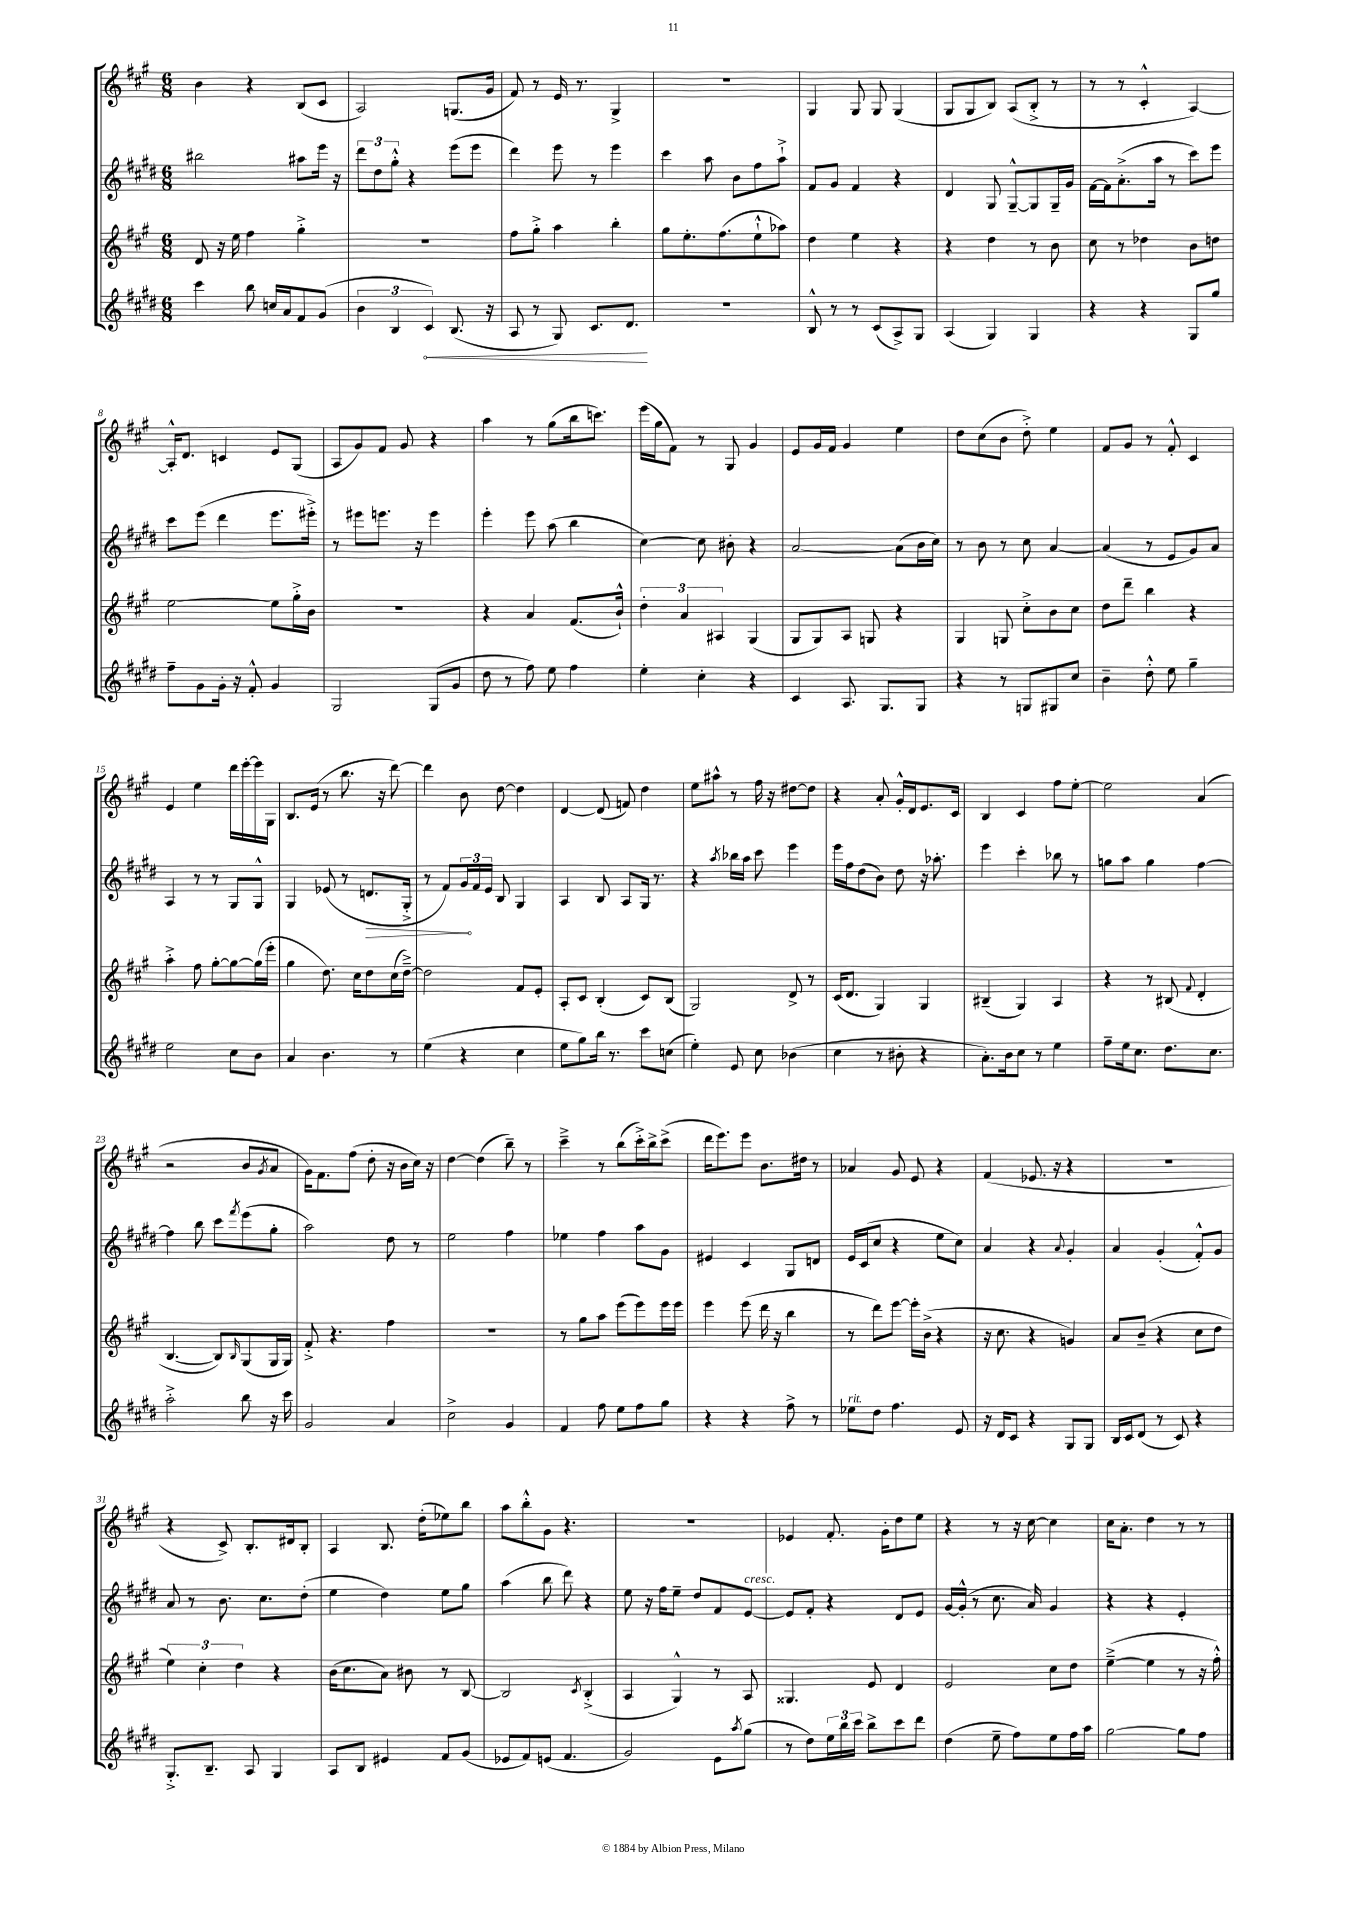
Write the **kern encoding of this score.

**kern	**kern	**kern	**kern
*staff4	*staff3	*staff2	*staff1
*clefG2	*clefG2	*clefG2	*clefG2
*k[f#c#g#d#]	*k[f#c#g#]	*k[f#c#g#d#]	*k[f#c#g#]
*M6/8	*M6/8	*M6/8	*M6/8
4ccc#	8d	2bb#	4b
.	16r	.	.
.	16ee	.	.
8bb	4ff#	.	4r
16cc	.	.	.
16a	.	.	.
8f#	4gg#'^	8aa#	(8B
(8g#	.	16eee	8c#
.	.	16r	.
=	=	=	=
6b	2.r	12ddd#	2A)
.	.	12dd#	.
6B	.	12gg#'^^	.
.	.	4r	.
6c#)	.	.	.
(8.B	.	(8eee	(8.G
.	.	8eee	.
16r	.	.	16g#
=	=	=	=
8A	8ff#	4ddd#)	8f#)
8r	8gg#'^	.	8r
8G#)	4aa	8eee	16e
.	.	.	8.r
8.c#	.	8r	.
.	4bb'	4eee	4G#^
8.d#	.	.	.
=	=	=	=
2.r	8gg#	4ccc#	2.r
.	8.ee'	.	.
.	.	8aa	.
.	(8.ff#	.	.
.	.	8b	.
.	8ee`^^	8ff#	.
.	8aa-)	8aa`^	.
=	=	=	=
8B^^	4dd	8f#	4G#
8r	.	8g#	.
8r	4ee	4f#	8G#
(8c#	.	.	8G#
8A^)	4r	4r	(4G#
8G#	.	.	.
=	=	=	=
(4A	4r	4d#	8G#
.	.	.	8G#
4G#)	4dd	8G#	8B)
.	.	[8G#~^^	(8A
4G#	8r	8G#]	8B'^
.	8b	16G#~	8r
.	.	16g#	.
=	=	=	=
4r	8cc#	[16f#	8r
.	.	16f#]	.
.	8r	(8.a'^	8r
4r	4dd-	.	4c#'^^
.	.	16aa	.
.	.	8r	.
8G#	8b	8ccc#)	[4A)
8gg#	8dd	8eee	.
=	=	=	=
8ff#~	[2ee	8ccc#	16A'^^]
.	.	.	8.d
8g#	.	(8eee	.
16g#'	.	4ddd#	4c
16r	.	.	.
8f#'^^	.	.	.
4g#	8ee]	8.eee	8e
.	16gg#'^	.	(8G#
.	16b	16eee#'^)	.
=	=	=	=
2G#	2.r	8r	8A
.	.	8eee#	8g#)
.	.	8.eee	8f#
.	.	.	8g#
.	.	16r	.
(8G#	.	4eee	4r
8g#	.	.	.
=	=	=	=
8dd#	4r	4eee'	4aa
8r	.	.	.
8ff#)	4a	8eee	8r
8ee	.	(8aa	(8gg#
4ff#	(8.f#	4bb	16bb
.	.	.	8.ccc)
.	16b`^^)	.	.
=	=	=	=
4ee'	6dd'	[4cc#)	(16eee
.	.	.	16gg#
.	.	.	8f#)
.	6a	.	.
4cc#'	.	8cc#]	8r
.	6A#	.	.
.	.	8b#'	8G#
4r	(4G#	4r	4g#
=	=	=	=
4c#	8G#	[2a	8e
.	8G#)	.	16g#
.	.	.	16f#
8.A	8A	.	4g#
.	8G	.	.
8.G#	.	.	.
.	4r	(8a]	4ee
8G#	.	16b	.
.	.	16cc#)	.
=	=	=	=
4r	4G#	8r	8dd
.	.	8b	(8cc#
8r	8G	8r	8b
8G	8cc#'^	8cc#	8dd'^)
8G#	8b	[4a	4ee
8cc#	8cc#	.	.
=	=	=	=
4b~	8dd	(4a]	8f#
.	8ddd~	.	8g#
8dd#'^^	4bb	8r	8r
8ee	.	8e	8f#'^^
4gg#~	4r	8g#)	4c#
.	.	8a	.
=	=	=	=
2ee	4aa'^	4A	4e
.	8ff#	8r	4ee
.	[8gg#'	8r	.
8cc#	8gg#_	8G#	16ddd
.	.	.	[16eee'
8b	(16gg#]	8G#^^	16eee]
.	16eee'	.	16G#
=	=	=	=
4a	4gg#	4G#	8.B
.	.	.	(16e
4.b	8.dd)	(8e-	8r
.	.	8r	8.bb
.	16cc#	.	.
.	8dd	8.d	.
.	.	.	16r
8r	(16cc#	.	[8ddd)
.	[16dd~^)	16G#'^	.
=	=	=	=
(4ee	2dd]	8r	4ddd]
.	.	8f#)	.
4r	.	24g#	8b
.	.	24f#	.
.	.	24e	.
.	.	8B	[8dd
4cc#	8f#	4G#	4dd]
.	8e'	.	.
=	=	=	=
8ee	8A'	4A	[4d
8gg#)	8c#	.	.
16bb	(4B'	8B	(8d]
8.r	.	.	.
.	.	8A	8f)
8ccc#	8c#)	16G#	4dd
.	.	8.r	.
(8cc	(8B	.	.
=	=	=	=
4ee')	2G#)	4r	8ee
.	.	.	8aa#^^
.	.	8qaa	.
8e	.	16bb-	8r
.	.	16aa	.
8cc#	.	8ccc#	16ff#
.	.	.	16r
(4b-	8d^	4eee	[8dd#
.	8r	.	8dd#]
=	=	=	=
4cc#	(16c#	16eee	4r
.	8.d	16ff#	.
.	.	(8dd#	.
8r	4G#)	8b)	8a'
8b#'	.	8dd#	16g#'^^
.	.	.	16d
4r	4G#	16r	8.e
.	.	8.aa-'	.
.	.	.	16c#
=	=	=	=
8.a')	(4B#~	4eee	4B
16b	.	.	.
8cc#	4G#)	4ccc#'	4c#
8r	.	.	.
4ee	4A	8bb-	8ff#
.	.	8r	[8ee'
=	=	=	=
8ff#~	4r	8gg	2ee]
16ee	.	8aa	.
8.cc#	.	.	.
.	8r	4gg	.
8.dd#	(8B#	.	.
.	8qqf#	.	.
.	4d'	[4ff#	(4a
8.cc#	.	.	.
=	=	=	=
2aa'^	[4.B	4ff#]	2r
.	.	8bb	.
.	8B])	8ccc#	.
.	16qqB	8qfff#	.
8bb	(8G#	(8eee	8b
.	.	.	8qg#
16r	16G#	8gg#'	8a
16ccc#	16G#)	.	.
=	=	=	=
2g#	8f#'^	2aa)	16g#)
.	.	.	8.f#
.	4.r	.	.
.	.	.	(8ff#
.	.	.	8dd'
4a	4ff#	8dd#	16r
.	.	.	16b
.	.	8r	16cc#)
.	.	.	16r
=	=	=	=
2cc#^	2.r	2ee	[4dd
.	.	.	(4dd]
4g#	.	4ff#	8bb~)
.	.	.	8r
=	=	=	=
4f#	8r	4ee-	4ccc#~^
.	8gg#	.	.
8ff#	8aa	4ff#	8r
8ee	(8eee	.	(8bb
8ff#	8eee)	8aa	16ccc#'^)
.	.	.	16bb^
8gg#	16eee	8g#	(8ccc#^
.	16eee	.	.
=	=	=	=
4r	4eee	4e#	16ddd
.	.	.	8.eee)
4r	(8eee	4c#	8eee
.	16ddd	.	8.b
.	16r	.	.
8ff#^	4bb	8G#	.
.	.	.	16dd#
8r	.	8d	8r
=	=	=	=
8ee-	8r	16e	4a-
.	.	(16c#	.
8dd#	8ddd)	8cc#	.
4.ff#	[8eee	4r	8g#
.	16eee']	.	8e
.	(16b^	.	.
.	4r	8ee	4r
8e	.	8cc#)	.
=	=	=	=
16r	16r	4a	(4f#
16d#	8.cc#	.	.
8c#	.	.	.
4r	4r	4r	8.e-
.	.	.	16r
.	.	8qqa	.
8G#	4g)	4g#'	4r
8G#	.	.	.
=	=	=	=
16B	8a	4a	2.r
16c#	.	.	.
(8d#	(8b~	.	.
8r	4r	(4g#'	.
8c#)	.	.	.
4r	8cc#	8f#'^^)	.
.	8dd	8g#	.
=	=	=	=
8.G#'^	6ee)	8a	4r
.	.	8r	.
.	6cc#'	.	.
8.B~	.	.	.
.	.	8.b	8c#^)
.	6dd	.	.
8A	.	.	8.B'
.	.	8.cc#	.
4G#	4r	.	.
.	.	.	16d#
.	.	(8dd#'	8B'
=	=	=	=
8A	(16b	4ee	4A
.	8.cc#	.	.
8B	.	.	.
4e#	8a)	4dd#)	8.B
.	8b#	.	.
.	.	.	(16dd'
8f#	8r	8ee	8ee-)
(8g#	[8B	8gg#	8bb
=	=	=	=
8e-	2B]	(4aa	8aa
8f#)	.	.	8bb'^^
(8e	.	8bb	8g#
4.f#	.	8ddd#)	4.r
.	8qc#	.	.
.	(4B'^	4r	.
=	=	=	=
2g#)	4A	8ee	2.r
.	.	16r	.
.	.	16ff#	.
.	4G#^^)	8ee~	.
.	.	8dd#	.
8e	8r	8f#	.
8qaa	.	.	.
(8gg#	8A	[8e	.
=	=	=	=
8r	4.G##	8e]	4e-
8dd#)	.	8f#'	.
24ee	.	4r	8.f#'
24bb	.	.	.
24ccc#	.	.	.
8bb^	8e	.	.
.	.	.	16g#'
8ccc#	4d	8d#	8dd
8ddd#	.	8e	8ee
=	=	=	=
(4dd#	2e	[16g#	4r
.	.	(16g#'^^]	.
.	.	8r	.
8ee~	.	8.cc#	8r
8ff#)	.	.	16r
.	.	16a)	[16cc#
8ee	8cc#	4g#	4cc#]
16ff#	8dd	.	.
16aa	.	.	.
=	=	=	=
[2gg#	([4ee~^	4r	16cc#
.	.	.	8.a'
.	4ee]	4r	4dd
8gg#]	8r	4e'	8r
8ff#	16r	.	8r
.	16ff#'^^)	.	.
==	==	==	==
*-	*-	*-	*-
